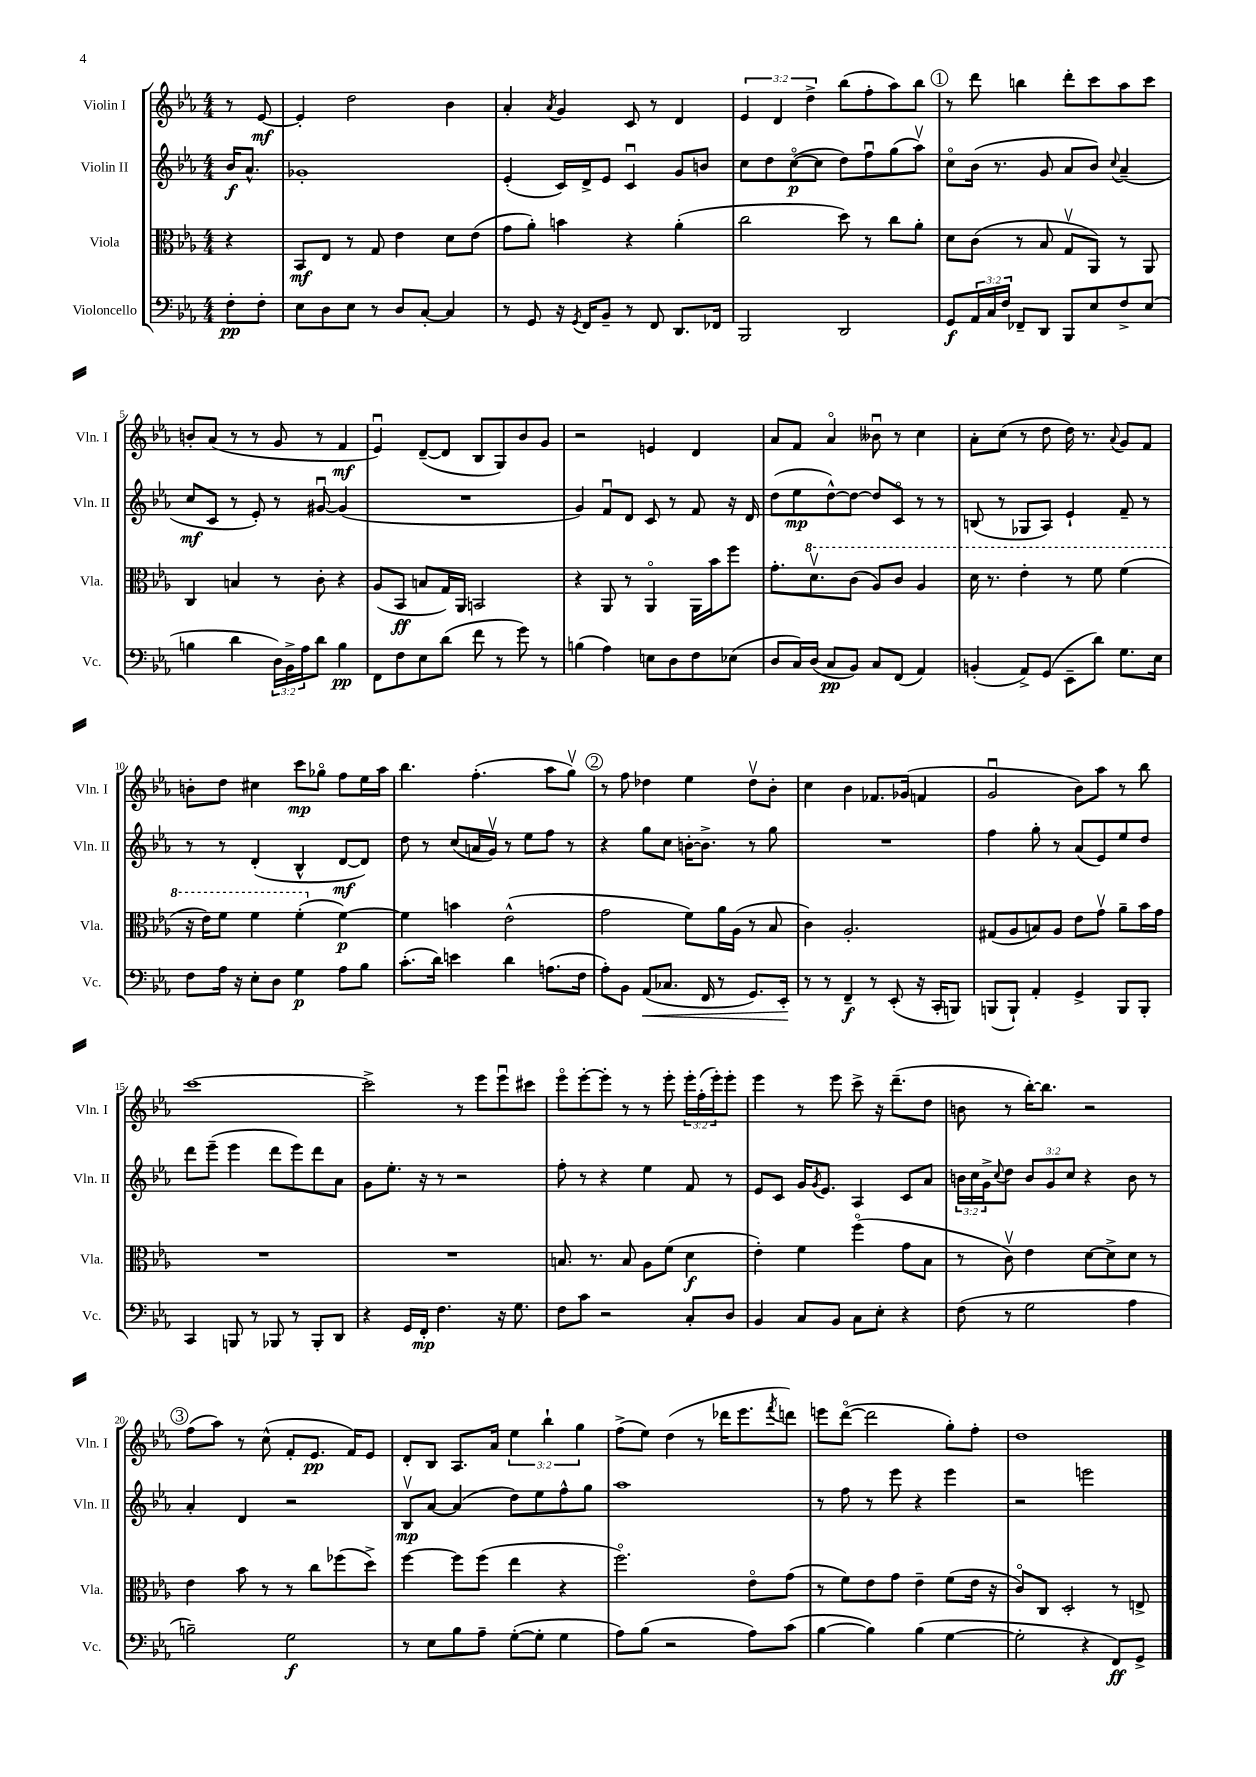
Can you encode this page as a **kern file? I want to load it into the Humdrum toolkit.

**kern	**dynam	**kern	**dynam	**kern	**dynam	**kern	**dynam
*part4	*part4	*part3	*part3	*part2	*part2	*part1	*part1
*staff4	*staff4	*staff3	*staff3	*staff2	*staff2	*staff1	*staff1
*I"Violoncello	*	*I"Viola	*	*I"Violin II	*	*I"Violin I	*
*I'Vc.	*	*I'Vla.	*	*I'Vln. II	*	*I'Vln. I	*
*clefF4	*	*clefC3	*	*clefG2	*	*clefG2	*
*k[b-e-a-]	*	*k[b-e-a-]	*	*k[b-e-a-]	*	*k[b-e-a-]	*
*M4/4	*	*M4/4	*	*M4/4	*	*M4/4	*
=	=	=	=	=	=	=	=
8F'\L	pp	4r	.	16b-/KL	f	8r	.
.	.	.	.	8.a-^^/J	.	.	.
8F'\J	.	.	.	.	.	[8e-/	mf
=1	=1	=1	=1	=1	=1	=1	=1
8E-\L	.	8BB-/L	mf	1g-X'	.	4e-'/]	.
8D\	.	8E-/J	.	.	.	.	.
8E-\J	.	8r	.	.	.	2dd\	.
8r	.	8G/	.	.	.	.	.
8D/L	.	4e-\	.	.	.	.	.
[8C'/J	.	.	.	.	.	.	.
4C/]	.	8d\L	.	.	.	4b-\	.
.	.	(8e-\J	.	.	.	.	.
=2	=2	=2	=2	=2	=2	=2	=2
8r	.	8g\L	.	(4e-'/	.	4a-'/	.
8GG/	.	8a-'\J)	.	.	.	.	.
.	.	.	.	.	.	8qa-/	.
16r	.	4bn\	.	16c/LL)	.	4g/	.
8qGG/	.	.	.	.	.	.	.
16FF/KL	.	.	.	16d^/J	.	.	.
8BB-~/J	.	.	.	8e-/J	.	.	.
8r	.	4r	.	4cu/	.	8c/	.
8FF/	.	.	.	.	.	8r	.
8.DD/L	.	(4a-'\	.	8g/L	.	4d/	.
.	.	.	.	8bn/J	.	.	.
16FF-X/Jk	.	.	.	.	.	.	.
=3	=3	=3	=3	=3	=3	=3	=3
2BBB-/	.	2cc\	.	8cc\L	.	6e-/	.
.	.	.	.	8dd\	.	.	.
.	.	.	.	.	.	6d/	.
.	.	.	.	([8cc\	p	.	.
.	.	.	.	.	.	6dd^\	.
.	.	.	.	8cc\J]	.	.	.
2DD/	.	8dd\)	.	8dd\L)	.	(8bb-\L	.
.	.	8r	.	8ffu\	.	8ff'\	.
.	.	8cc\L	.	(8gg\	.	8aa-\)	.
.	.	8a-'\J	.	8aa-v\J)	.	8bb-\J	.
!!LO:REH:place=s1:t=1
=4	=4	=4	=4	=4	=4	=4	=4
8GG/L	f	8d\L	.	8cc\L	.	8r	.
24AA-/L	.	(8c\J	.	(16b-\Jk	.	8ddd\	.
24C/	.	.	.	.	.	.	.
.	.	.	.	8.r	.	.	.
24F/JJ	.	.	.	.	.	.	.
8FF-X~/L	.	8r	.	.	.	4bbn\	.
8DD/J	.	8B-/	.	8g/	.	.	.
8BBB-/L	.	8Gv/L	.	8a-/L	.	8ddd'\L	.
8E-/	.	8AA-/J)	.	8b-/J)	.	8ccc\	.
.	.	.	.	8qqcc/	.	.	.
8F^/	.	8r	.	(4a-~/	.	8aa-\	.
(8E-/J	.	8AA-/	.	.	.	8ccc\J	.
!!LO:LB:g=z
=5	=5	=5	=5	=5	=5	=5	=5
4Bn\	.	4C/	.	8cc/L	mf	8bn'/L	.
.	.	.	.	8c/J	.	(8a-/J	.
4d\	.	4Bn/	.	8r	.	8r	.
.	.	.	.	8e-'/)	.	8r	.
24D\LL)	.	8r	.	8r	.	8g/	.
24BB-^\	.	.	.	.	.	.	.
24A-\J	.	.	.	.	.	.	.
8d\J	.	8c'\	.	[8g#Xu/	.	8r	.
4B\	pp	4r	.	(4g#/]	.	4f/	mf
=6	=6	=6	=6	=6	=6	=6	=6
8FF\L	.	(8A-/L	.	1r	.	4e-u/)	.
8F\	.	8BB-/J	ff	.	.	.	.
8E-\	.	8Bn/L	.	.	.	([8d~/L	.
(8d\J	.	16G/L)	.	.	.	8d/J]	.
.	.	16AA-/JJ	.	.	.	.	.
8f\	.	2BBn/	.	.	.	8B-/L	.
8r	.	.	.	.	.	8G/)	.
8g\)	.	.	.	.	.	8b-/	.
8r	.	.	.	.	.	8g/J	.
=7	=7	=7	=7	=7	=7	=7	=7
(4Bn\	.	4r	.	4g/)	.	2r	.
4A-\)	.	8AA-/	.	8fu/L	.	.	.
.	.	8r	.	8d/J	.	.	.
8En\L	.	4AA-/	.	8c/	.	4en/	.
8D\	.	.	.	8r	.	.	.
8F\	.	16AA-\LL	.	8f/	.	4d/	.
.	.	16b-\J	.	.	.	.	.
(8E-X\J	.	8ff\J	.	16r	.	.	.
.	.	.	.	16d/	.	.	.
=8	=8	=8	=8	=8	=8	=8	=8
8D/L	.	8.g'\L	.	(8dd\L	.	8a-/L	.
16C/L)	.	.	.	8ee-\	mp	8f/J	.
*	*	*8va	*	*	*	*	*
(16D/JJ	.	8.ddv\	.	.	.	.	.
8C/L	pp	.	.	[8dd^^\)	.	4a-/	.
8BB-/J)	.	(8cc\J	.	8dd\J_	.	.	.
8C/L	.	8a-/L)	.	8dd/L]	.	8b--Xu\	.
(8FF/J	.	8cc/J	.	8c/J	.	8r	.
4AA-/)	.	4a-/	.	8r	.	4cc\	.
.	.	.	.	8r	.	.	.
=9	=9	=9	=9	=9	=9	=9	=9
(4BBn'/	.	16dd\	.	(8Bn/	.	8a-'\L	.
.	.	8.r	.	.	.	.	.
.	.	.	.	8r	.	(8cc\J	.
8AA-^/L)	.	4ee-'\	.	8G-X/L	.	8r	.
(8GG/J	.	.	.	8A-/J)	.	8dd\	.
8EE-~\L	.	8r	.	4e-`/	.	16dd\)	.
.	.	.	.	.	.	8.r	.
8d\J)	.	8ff\	.	.	.	.	.
.	.	.	.	.	.	8qqa-/	.
8.G\L	.	(4ff\	.	8f~/	.	8g/L	.
.	.	.	.	8r	.	8f/J	.
16E-\Jk	.	.	.	.	.	.	.
!!LO:LB:g=z
=10	=10	=10	=10	=10	=10	=10	=10
8F\L	.	16r	.	8r	.	8bn'\L	.
.	.	16ee-\KL)	.	.	.	.	.
16A-\Jk	.	8ff\J	.	8r	.	8dd\J	.
16r	.	.	.	.	.	.	.
8E-'\L	.	4ff\	.	(4d'/	.	4cc#X\	.
8D\J	.	.	.	.	.	.	.
4G\	p	(4ff'\	.	4B-^^/	.	8ccc\L	mp
.	.	.	.	.	.	8gg-X\J	.
*	*	*X8va	*	*	*	*	*
8A-\L	.	[4f\)	p	[8d/L	mf	8ff\L	.
8B-\J	.	.	.	8d/J])	.	16ee-\L	.
.	.	.	.	.	.	16aa-\JJ	.
=11	=11	=11	=11	=11	=11	=11	=11
(8.c'\L	.	4f\]	.	8dd\	.	4.bb-\	.
.	.	.	.	8r	.	.	.
16d\Jk)	.	.	.	.	.	.	.
4en\	.	4bn\	.	(8cc/L	.	.	.
.	.	.	.	16an/L	.	(4.ff'\	.
.	.	.	.	16gv/JJ)	.	.	.
4d\	.	(2e-^^\	.	8r	.	.	.
.	.	.	.	8ee-\L	.	.	.
(8.An\L	.	.	.	8ff\J	.	8aa-\L	.
.	.	.	.	8r	.	8ggv\J)	.
16F\Jk	.	.	.	.	.	.	.
!!LO:REH:place=s1:t=2
=12	=12	=12	=12	=12	=12	=12	=12
8A-'\L)	.	2g\	.	4r	.	8r	.
8BB-\J	.	.	.	.	.	8ff\	.
!	!LO:HP:b	!	!	!	!	!	!
(8AA-/L	<	.	.	8gg\L	.	4dd-X\	.
8.C-X/J	.	.	.	8cc\J	.	.	.
.	.	8f\L)	.	[16bn'\KL	.	4ee-\	.
16FF/	.	.	.	8.b^\J]	.	.	.
8r	.	16a-\L	.	.	.	.	.
.	.	(16A-\JJ	.	.	.	.	.
8.GG/L)	.	8r	.	8r	.	8dd-v\L	.
.	.	8B-/	.	8gg\	.	8b-'\J	.
16EE-'/Jk	.	.	.	.	.	.	.
.	[	.	.	.	.	.	.
=13	=13	=13	=13	=13	=13	=13	=13
8r	.	4c\)	.	1r	.	4cc\	.
8r	.	.	.	.	.	.	.
4FF~/	f	2.A-'/	.	.	.	4b-\	.
8r	.	.	.	.	.	8.f-X/L	.
(8EE-'/	.	.	.	.	.	.	.
.	.	.	.	.	.	(16g-X/Jk	.
16r	.	.	.	.	.	4fn/	.
16CC'/KL	.	.	.	.	.	.	.
8BBBn/J)	.	.	.	.	.	.	.
=14	=14	=14	=14	=14	=14	=14	=14
(8BBBn/L	.	(8G#X/L	.	4ff\	.	2gu/	.
8BBB`/J)	.	8A-/	.	.	.	.	.
4AA-'/	.	8Bn/)	.	8gg'\	.	.	.
.	.	8A-/J	.	8r	.	.	.
4GG^/	.	8e-\L	.	(8a-/L	.	8b-\L)	.
.	.	8gv\J	.	8e-/)	.	8aa-\J	.
8BBB/L	.	8a-~\L	.	8ee-/	.	8r	.
8BBB'/J	.	16b-\L	.	8dd/J	.	8bb-\	.
.	.	16g\JJ	.	.	.	.	.
!!LO:LB:g=z
=15	=15	=15	=15	=15	=15	=15	=15
4CC/	.	1r	.	8ddd\L	.	[1ccc	.
.	.	.	.	(8eee-~\J	.	.	.
8BBBn/	.	.	.	4eee-\	.	.	.
8r	.	.	.	.	.	.	.
8BBB-X/	.	.	.	8ddd\L	.	.	.
8r	.	.	.	8eee-\)	.	.	.
8BBB-'/L	.	.	.	8ddd\	.	.	.
8DD/J	.	.	.	8a-\J	.	.	.
=16	=16	=16	=16	=16	=16	=16	=16
4r	.	1r	.	8g\L	.	2ccc^\]	.
.	.	.	.	8.ee-'\J	.	.	.
16GG/LL	.	.	.	.	.	.	.
16FF'/JJ	mp	.	.	16r	.	.	.
4.F\	.	.	.	8r	.	.	.
.	.	.	.	2r	.	8r	.
.	.	.	.	.	.	8eee-\L	.
16r	.	.	.	.	.	8eee-u\	.
8.G\	.	.	.	.	.	.	.
.	.	.	.	.	.	8ccc#X\J	.
=17	=17	=17	=17	=17	=17	=17	=17
8F\L	.	8.Bn/	.	8ff'\	.	8eee-\L	.
8c\J	.	.	.	8r	.	[8eee-'\	.
.	.	8.r	.	.	.	.	.
2r	.	.	.	4r	.	8eee-'\J]	.
.	.	8B/	.	.	.	8r	.
.	.	8A-\L	.	4ee-\	.	8r	.
.	.	(8f\J	.	.	.	8eee-'\	.
8C'/L	.	4d\	f	8f/	.	24eee-'\LL	.
.	.	.	.	.	.	(24ff'\	.
.	.	.	.	.	.	24eee-'\J)	.
8D/J	.	.	.	8r	.	8eee-'\J	.
=18	=18	=18	=18	=18	=18	=18	=18
4BB-/	.	4e-'\)	.	8e-/L	.	4eee-\	.
.	.	.	.	8c/J	.	.	.
8C/L	.	4f\	.	16g/KL	.	8r	.
.	.	.	.	8qg/	.	.	.
.	.	.	.	8.e-/J	.	.	.
8BB-/J	.	.	.	.	.	8eee-\	.
8C\L	.	(4ff\	.	4A-/	.	8ccc^\	.
8E-'\J	.	.	.	.	.	16r	.
.	.	.	.	.	.	(8.ddd~\L	.
4r	.	8g\L	.	8c/L	.	.	.
.	.	8B-\J	.	8a-/J	.	8dd\J	.
=19	=19	=19	=19	=19	=19	=19	=19
(8F\	.	8r	.	24bn\LL	.	8bn\	.
.	.	.	.	24cc\	.	.	.
.	.	.	.	24g^\J	.	.	.
.	.	.	.	8qqcc/	.	.	.
8r	.	8cv\)	.	8dd\J	.	8r	.
2G\	.	4e-\	.	12b/L	.	[16bb-'\KL)	.
.	.	.	.	.	.	8.bb-\J]	.
.	.	.	.	12g/	.	.	.
.	.	.	.	12cc/J	.	.	.
.	.	[8d\L	.	4r	.	2r	.
.	.	8d^\]	.	.	.	.	.
4A-\	.	8d\J	.	8b\	.	.	.
.	.	8r	.	8r	.	.	.
!!LO:LB:g=z
!!LO:REH:place=s1:t=3
=20	=20	=20	=20	=20	=20	=20	=20
2Bn~\)	.	4e-\	.	4a-'/	.	(8ff\L	.
.	.	.	.	.	.	8aa-\J)	.
.	.	8b-\	.	4d/	.	8r	.
.	.	8r	.	.	.	(8cc^^\	.
2G\	f	8r	.	2r	.	8f'/L	.
.	.	8cc\L	.	.	.	8.e-/J	pp
.	.	(8ff-X\	.	.	.	.	.
.	.	.	.	.	.	16f/KL)	.
.	.	8dd^\J)	.	.	.	8e-/J	.
=21	=21	=21	=21	=21	=21	=21	=21
8r	.	[4ff\	.	8B-v/L	mp	8d'/L	.
8E-\L	.	.	.	[8a-/J	.	8B-/J	.
8B-\	.	8ff\L]	.	(4a-/]	.	8.A-/L	.
8A-~\J	.	(8ff\J	.	.	.	.	.
.	.	.	.	.	.	16a-/Jk	.
([8G'\L	.	4ee-\	.	8dd\L)	.	6ee-\	.
8G'\J]	.	.	.	8ee-\	.	.	.
.	.	.	.	.	.	6bb-`\	.
4G\	.	4r	.	8ff^^\	.	.	.
.	.	.	.	.	.	6gg\	.
.	.	.	.	8gg\J	.	.	.
=22	=22	=22	=22	=22	=22	=22	=22
8A-\L)	.	2.ff\)	.	1aa-	.	(8ff^\L	.
(8B-\J	.	.	.	.	.	8ee-\J)	.
2r	.	.	.	.	.	(4dd\	.
.	.	.	.	.	.	8r	.
.	.	.	.	.	.	16ddd-X\KL	.
.	.	.	.	.	.	8.eee-\	.
8A-\L)	.	8e-\L	.	.	.	.	.
.	.	.	.	.	.	8qfff/	.
(8c\J	.	(8g\J	.	.	.	8dddn\J)	.
=23	=23	=23	=23	=23	=23	=23	=23
[4B-\	.	8r	.	8r	.	8eeen\L	.
.	.	8f\L)	.	8ff\	.	([8ddd\J	.
4B-\])	.	8e-\	.	8r	.	2ddd\]	.
.	.	8g\J	.	8eee-\	.	.	.
(4B-\	.	4e-~\	.	4r	.	.	.
[4G\	.	(8f\L	.	4eee-\	.	8gg'\L)	.
.	.	16e-\Jk	.	.	.	8ff'\J	.
.	.	16r	.	.	.	.	.
=24	=24	=24	=24	=24	=24	=24	=24
2G'\]	.	8c/L)	.	2r	.	1dd	.
.	.	8C/J	.	.	.	.	.
.	.	2D'/	.	.	.	.	.
4r	.	.	.	2eeen\	.	.	.
8FF/L)	ff	8r	.	.	.	.	.
8GG^/J	.	8En^/	.	.	.	.	.
==	==	==	==	==	==	==	==
*-	*-	*-	*-	*-	*-	*-	*-
